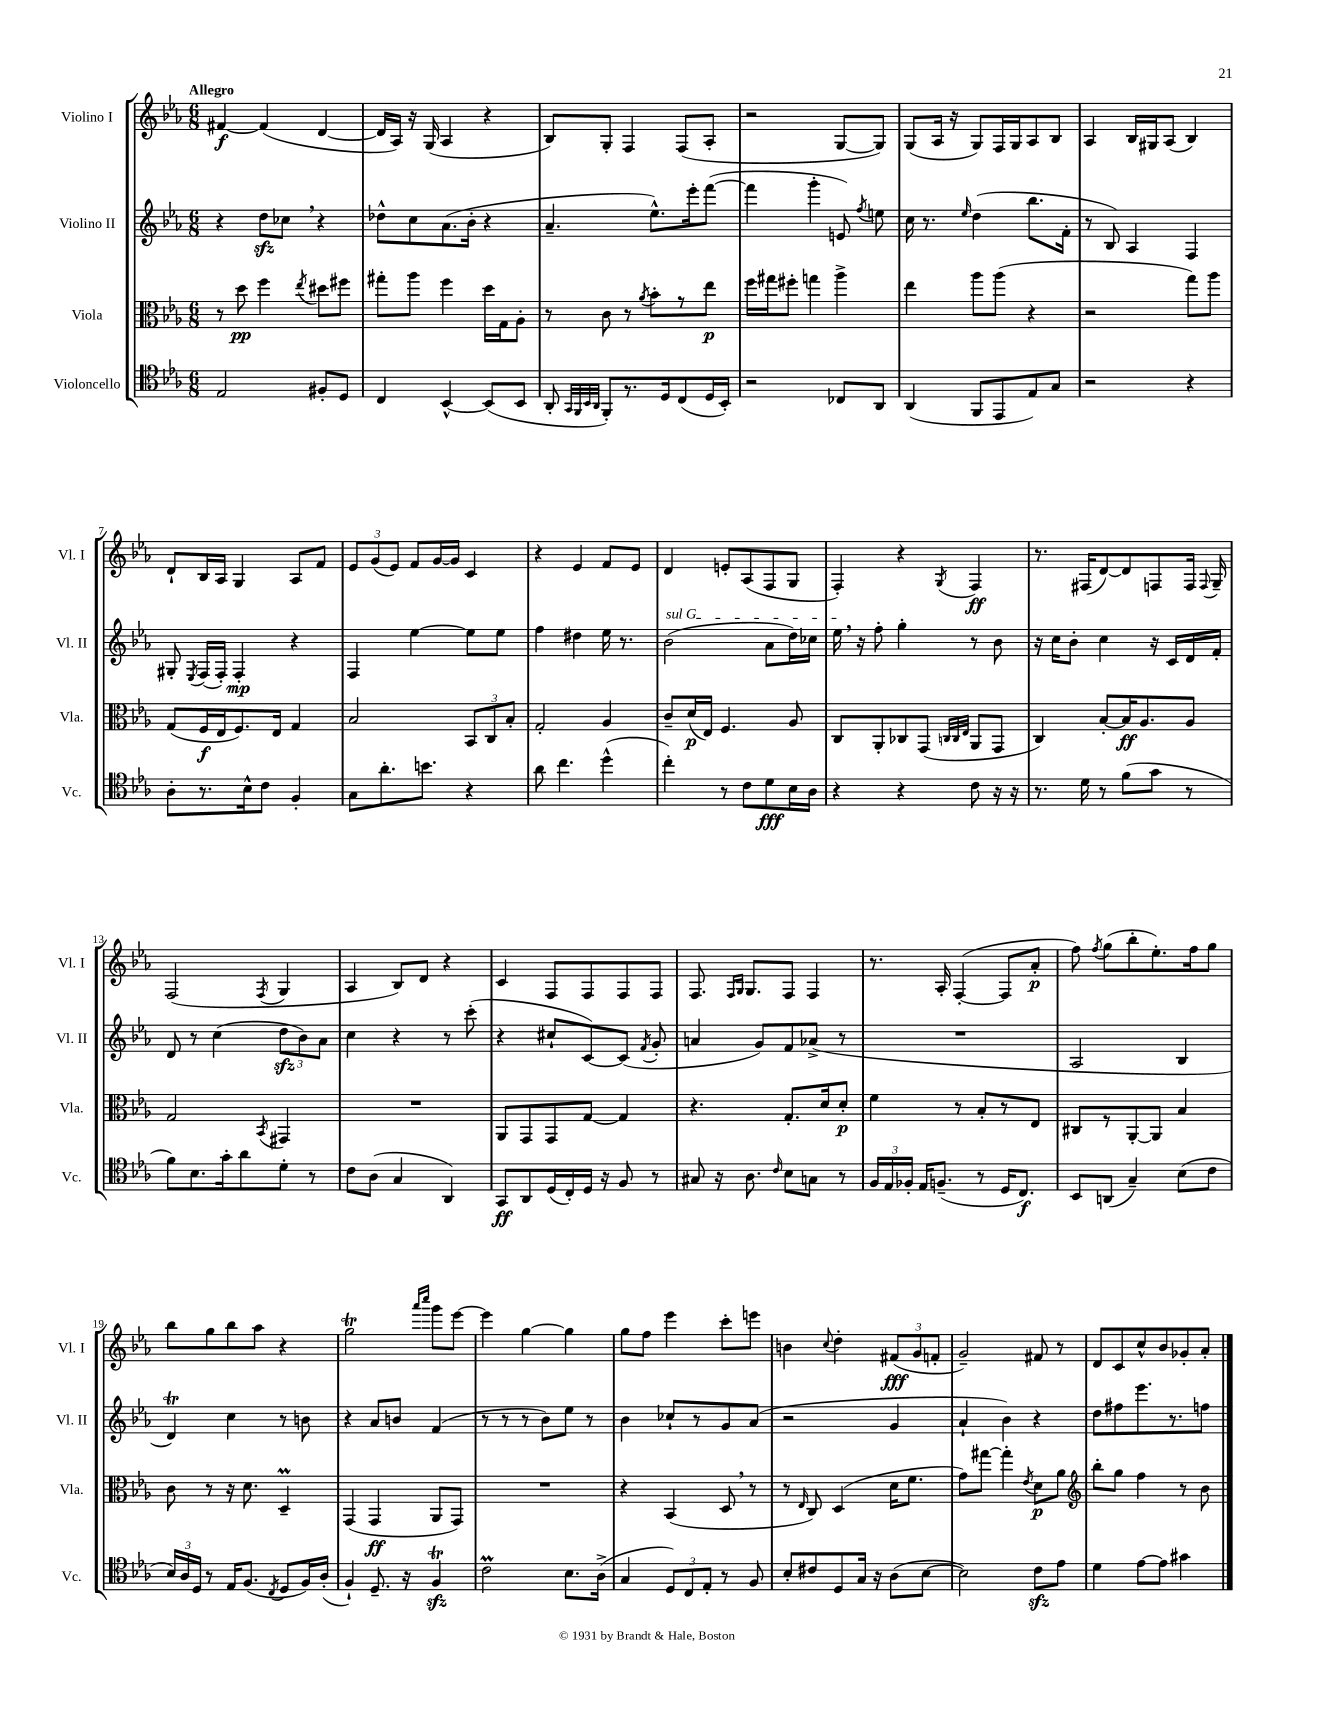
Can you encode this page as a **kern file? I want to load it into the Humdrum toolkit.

**kern	**kern	**kern	**kern
*staff4	*staff3	*staff2	*staff1
*clefC4	*clefC3	*clefG2	*clefG2
*k[b-e-a-]	*k[b-e-a-]	*k[b-e-a-]	*k[b-e-a-]
*M6/8	*M6/8	*M6/8	*M6/8
2E-/	8r	4r	[4f#/
.	8dd\	.	.
.	4ff\	8dd\L	(4f#/]
.	.	8cc-\J	.
.	8qee-/	.	.
8F#'/L	8dd#\L	4r	[4d/
8D/J	8ff#\J	.	.
=	=	=	=
4C/	8gg#'\L	8dd-^^\L	16d/]LL
.	.	.	16A-/JJ)
.	8aa-\J	8cc\	16r
.	.	.	(16G/
[4BB-^^/	4ff\	(8.a-\	4A-/
.	.	16b-'\Jk	.
(8BB-/]L	16dd\LL	4r	4r
.	16G\J	.	.
8BB-/J	8A-'\J	.	.
=	=	=	=
8AA-'/	8r	4.a-~/	8B-/L)
32qqGG/LLL	.	.	.
32qqFF/	.	.	.
32qqBB-/	.	.	.
32qqAA-/JJJ	.	.	.
8FF'/L)	8c\	.	8G'/J
8.r	8r	.	4F/
.	8qa-/	.	.
.	8b-'\L	8.ee-^^\L)	.
16D/k	.	.	.
(8C/	8r	.	(8F/L
.	.	16eee-'\k	.
16D/L	8ee-\J	([8fff\J	8A-'/J
16BB-'/JJ)	.	.	.
=	=	=	=
2r	16ff\LL	4fff\]	2r
.	16gg#\J	.	.
.	8ff#'\J	.	.
.	4gg\	4ggg'\	.
8C-/L	4aa-^\	8e/)	[8G/L
.	.	8qff/	.
8AA-/J	.	8ee\	8G/]J)
=	=	=	=
(4AA-/	4ee-\	16cc\	(8G/L
.	.	8.r	.
.	.	.	16A-/Jk
.	.	.	16r
.	.	16qqee-/	.
8FF/L	8aa-\L	(4dd\	8G/L)
8EE-/	(8aa-\J	.	16F/L
.	.	.	16G/J
8E-/)	4r	8.bb-\L	8A-/
8G/J	.	.	8B-/J
.	.	16f'\Jk	.
=	=	=	=
2r	2r	8r	4A-/
.	.	8B-/)	.
.	.	4A-/	16B-/LL
.	.	.	16G#/J
.	.	.	(8A-/J
4r	8gg\L)	4F/	4B-/)
.	8aa-\J	.	.
=	=	=	=
8A-'\L	(8G/L	8G#'/	8d`/L
.	.	8qE-/	.
8.r	16F/L	(16F/LL	16B-/L
.	16E-/J	16F'/JJ)	16A-/JJ
.	8.F/)	4F'/	4G/
16B-^^\k	.	.	.
8c\J	.	.	.
.	16E-/Jk	.	.
4F'/	4G/	4r	8A-/L
.	.	.	8f/J
=	=	=	=
8G\L	2B-/	4F/	12e-/L
.	.	.	(12g/
8.a-'\	.	.	.
.	.	.	12e-/J)
.	.	[4ee-\	8f/L
8.b\J	.	.	.
.	.	.	[16g/L
.	.	.	16g/]JJ
4r	12BB-/L	8ee-\]L	4c/
.	12C/	.	.
.	.	8ee-\J	.
.	12B-'/J	.	.
=	=	=	=
8a-\	2G'/	4ff\	4r
4.cc\	.	.	.
.	.	4dd#\	4e-/
(4dd^^\	4A-/	16ee-\	8f/L
.	.	8.r	.
.	.	.	8e-/J
=	=	=	=
4cc'\)	8c~/L	(2b-\	4d/
.	(16d/L	.	.
.	16E-/JJ)	.	.
8r	4.F/	.	8e'/L
8c\L	.	.	(8A-/
8d\	.	8a-\L	8F/
16B-\L	8A-/	16dd\L)	8G/J
16A-\JJ	.	16cc-\JJ	.
=	=	=	=
4r	8C/L	16ee-\	4F'/)
.	.	16r	.
.	8AA-'/	8ff'\	.
4r	8C-/	4gg'\	4r
.	(8GG/J	.	.
.	32qqC/LLL	.	.
.	32qqC/	.	.
.	32qqE-/JJJ	.	8qG/
8c\	8AA-/L	8r	4F/
16r	8GG/J	8b-\	.
16r	.	.	.
=	=	=	=
8.r	4C/)	16r	8.r
.	.	16cc\LK	.
.	.	8b-'\J	.
16d\	.	.	(16F#/LK
8r	[8B-'/L	4cc\	[8d/)
(8f\L	16B-/]K	.	8d/]
.	8.A-/	.	.
8g\J	.	16r	8F/
.	.	16c/LL	.
8r	8A-/J	16d/	16F/Jk
.	.	.	8qqF/
.	.	16f'/JJ	16G~/
=	=	=	=
8f\L)	2G/	8d/	(2F/
8.B-\	.	8r	.
.	.	(4cc\	.
16g'\k	.	.	.
8a-\	.	.	.
.	8qBB-/	.	8qF/
8d'\J	4GG#/	12dd\L	4G/
.	.	12b-\)	.
8r	.	.	.
.	.	12a-\J	.
=	=	=	=
8c\L	2.r	4cc\	4A-/
(8A-\J	.	.	.
4G/	.	4r	8B-/L)
.	.	.	8d/J
4AA-/)	.	8r	4r
.	.	(8ccc'\	.
=	=	=	=
8GG/L	8AA-/L	4r	4c/
8AA-/	8GG/	.	.
(16D/L	8GG/	8cc#`/L	8F/L
16C'/)	.	.	.
16D/JJ	[8G/J	[8c/)	8F/
16r	.	.	.
8F/	4G/]	(8c/]J	8F/
.	.	8qf/	.
8r	.	8g'/	8F/J
=	=	=	=
8G#/	4.r	4a/	8.F/
16r	.	.	.
.	.	.	16qqF/LL
.	.	.	16qqG/JJ
8.A-\	.	.	8.G/L
.	.	8g/L)	.
16qqc/	.	.	.
8B-\L	8.G'/L	8f/	8F/J
8G\J	.	(8a-^/J	4F/
.	16d/k	.	.
8r	8d'/J	8r	.
=	=	=	=
24F/LL	4f\	2.r	8.r
24E-/	.	.	.
24F-'/JJ	.	.	.
16E-/LK	.	.	.
(8.F~/J	.	.	16A-'/
.	8r	.	([4F'/
8r	8B-'/L	.	.
16D/LK	8r	.	8F/]L
8.C/J)	.	.	.
.	8E-/J	.	8a-'/J
=	=	=	=
8BB-/L	8C#/L	2A-/	8ff\)
.	.	.	8qff/
(8AA/J	8r	.	(8gg\L
4G~/)	[8AA-'/	.	8bb-'\
.	8AA-/]J	.	8.ee-'\)
(8B-\L	4B-/	4B-/	.
.	.	.	16ff\k
8c\J	.	.	8gg\J
=	=	=	=
24B-/LL)	8c\	4d/)	8bb-\L
24A-/	.	.	.
24D/JJ	.	.	.
8r	8r	.	8gg\
16E-/LK	16r	4cc\	8bb-\
(8.F/J	8.d\	.	.
.	.	.	8aa-\J
8qC/	.	.	.
8D/L	4D~/	8r	4r
16F/L)	.	8b\	.
(16A-'/JJ	.	.	.
=	=	=	=
4F`/)	(4GG/	4r	2gg\
8.D~/	4GG/	8a-/L	.
.	.	8b/J	.
16r	.	.	.
.	.	.	16qqaaa-/LL
.	.	.	16qqcccc/JJ
4F/	8AA-/L	(4f/	8ggg\L
.	8GG/J)	.	[8eee-\J
=	=	=	=
2c\	2.r	8r	4eee-\]
.	.	8r	.
.	.	8r	[4gg\
.	.	8b-\L)	.
8.B-\L	.	8ee-\J	4gg\]
.	.	8r	.
(16A-^\Jk	.	.	.
=	=	=	=
4G/	4r	4b-\	8gg\L
.	.	.	8ff\J
12D/L)	(4BB-/	8cc-`/L	4eee-\
12C/	.	.	.
.	.	8r	.
12E-'/J	.	.	.
8r	8D/	8g/	8ccc'\L
8F/	8r	(8a-/J	8eee\J
=	=	=	=
8B-'/L	8r	2r	4b\
.	16qqE-/	.	.
8c#/	8C/)	.	.
.	.	.	8qqcc/
8D/	(4D/	.	4dd'\
16G/Jk	.	.	.
16r	.	.	.
(8A-\L	16d\LK	4g/	(12f#/L
.	8.f\J	.	.
.	.	.	12g/
[8B-\J	.	.	.
.	.	.	12f'/J
=	=	=	=
2B-\])	8g\L)	4a-`/	2g~/)
.	[8gg#\J	.	.
.	4gg#'\]	4b-\)	.
.	8qe-/	.	.
8c\L	8d\L	4r	8f#/
8e-\J	8a-\J	.	8r
=	=	=	=
*	*clefG2	*	*
4d\	8bb-'\L	8dd\L	8d/L
.	8gg\J	8ff#\	8c/
[8e-\L	4ff\	8.eee-\	8cc^^/
8e-\]J	.	.	8b-/
.	.	8.r	.
4g#\	8r	.	8g-'/
.	8b-\	8ff\J	8a-'/J
==	==	==	==
*-	*-	*-	*-
